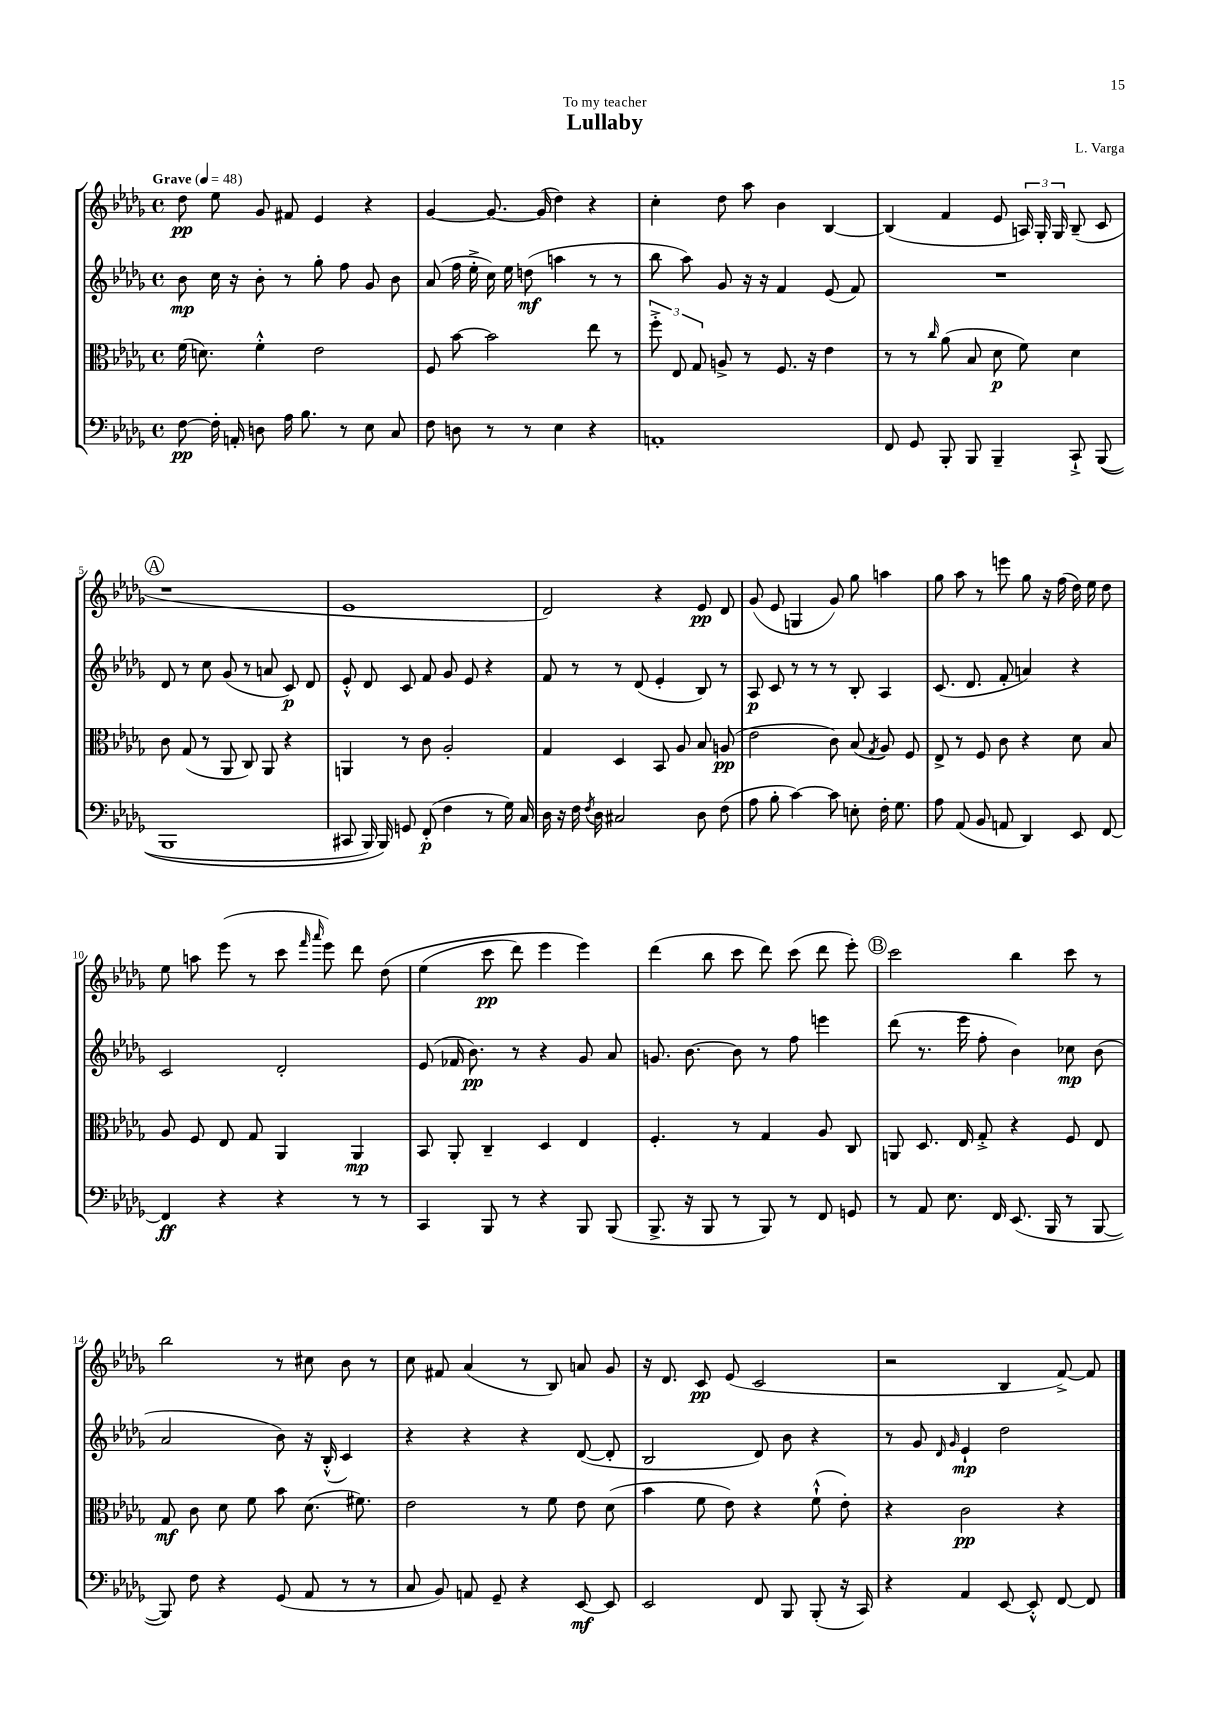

**kern	**kern	**kern	**kern
*staff4	*staff3	*staff2	*staff1
*clefF4	*clefC3	*clefG2	*clefG2
*k[b-e-a-d-g-]	*k[b-e-a-d-g-]	*k[b-e-a-d-g-]	*k[b-e-a-d-g-]
*M4/4	*M4/4	*M4/4	*M4/4
*met(c)	*met(c)	*met(c)	*met(c)
*MM48	*MM48	*MM48	*MM48
[8F	(16f	8b-	8dd-
.	8.d)	.	.
16F']	.	16cc	8ee-
16AA'	.	16r	.
8D	4f'^^	8b-'	8g-
16A-	.	8r	8f#
8.B-	.	.	.
.	2e-	8gg-'	4e-
8r	.	8ff	.
8E-	.	8g-	4r
8C	.	8b-	.
=	=	=	=
8F	8F	(8a-	[4g-
8D	[8b-	16ff	.
.	.	16ee-'^	.
8r	2b-]	16cc)	8.g-_
.	.	16ee-	.
8r	.	(8dd	.
.	.	.	(16g-]
4E-	.	4aa	4dd-)
4r	8ee-	8r	4r
.	8r	8r	.
=	=	=	=
1AA'	12ff'^	8bb-	4cc'
.	12E-	.	.
.	.	8aa-)	.
.	12G-	.	.
.	8A^	8g-	8dd-
.	8r	16r	8aa-
.	.	16r	.
.	8.F	4f	4b-
.	16r	.	.
.	4e-	(8e-	[4B-
.	.	8f)	.
=	=	=	=
8FF	8r	1r	(4B-]
8GG-	8r	.	.
.	16qqcc	.	.
8BBB-'	(8a-	.	4f
8BBB-	8B-	.	.
4BBB-~	8d-	.	8e-
.	8f)	.	24A)
.	.	.	24G-'
.	.	.	24G-
8CC`^	4d-	.	(8B-~
&((8BBB-	.	.	8c
=	=	=	=
1BBB-	8c	8d-	1r
.	(8G-	8r	.
.	8r	8cc	.
.	8AA-	(8g-	.
.	8C)	8r	.
.	8AA-	8a	.
.	4r	8c)	.
.	.	8d-	.
=	=	=	=
8CC#	4AA	8e-'^^	1e-
16BBB-)	.	8d-	.
16BBB-&)	.	.	.
8GG	8r	8c	.
(8FF'	8c	8f	.
4F	2A-'	8g-	.
.	.	8e-	.
8r	.	4r	.
16G-)	.	.	.
16C	.	.	.
=	=	=	=
16D-	4G-	8f	2d-)
16r	.	.	.
16F	.	8r	.
8qF	.	.	.
16D-	.	.	.
2C#	4D-	8r	.
.	.	(8d-	.
.	8BB-	4e-'	4r
.	8A-	.	.
8D-	8B-	8B-)	8e-
(8F	(8A	8r	8d-
=	=	=	=
8A-	2e-	8A-	(8g-
8B-'	.	8c	8e-
[4c)	.	8r	4G
.	.	8r	.
8c]	8c)	8r	8g-)
8E'	(8B-	8B-'	8gg-
.	8qG-	.	.
16F'	8A-)	4A-	4aa
8.G-	.	.	.
.	8F	.	.
=	=	=	=
8A-	8E-^	(8.c	8gg-
(8AA-	8r	.	8aa-
.	.	8.d-	.
8BB-	8F	.	8r
8AA	8c	8f'	8eee
4DD-)	4r	4a)	8gg-
.	.	.	16r
.	.	.	(16ff
8EE-	8d-	4r	16dd-)
.	.	.	16ee-
[8FF	8B-	.	8dd-
=	=	=	=
4FF]	8A-	2c	8ee-
.	8F	.	8aa
4r	8E-	.	(8eee-
.	8G-	.	8r
4r	4AA-	2d-'	8ccc
.	.	.	16qqfff
.	.	.	16qqaaa-
.	.	.	8eee-)
8r	4AA-	.	8ddd-
8r	.	.	&(8dd-
=	=	=	=
4CC	8BB-	(8e-	(4ee-
.	8AA-'	16f-	.
.	.	8.b-)	.
8BBB-	4C~	.	8ccc
8r	.	8r	8ddd-)
4r	4D-	4r	4eee-
8BBB-	4E-	8g-	4eee-&)
(8BBB-	.	8a-	.
=	=	=	=
8.BBB-^	4.F'	8.g	(4ddd-
16r	.	[8.b-	.
8BBB-	.	.	8bb-
8r	8r	8b-]	8ccc
8BBB-)	4G-	8r	8ddd-)
8r	.	8ff	(8ccc
8FF	8A-	4eee	8ddd-
8GG	8C	.	8eee-')
=	=	=	=
8r	8AA	(8ddd-	2ccc
8AA-	8.D-	8.r	.
8.E-	.	.	.
.	16E-	16eee-	.
.	8G-'^	8ff'	.
16FF	.	.	.
(8.EE-	4r	4b-)	4bb-
16BBB-	.	.	.
8r	8F	8cc-	8ccc
[8BBB-	8E-	(8b-	8r
=	=	=	=
8BBB-])	8G-	2a-	2bb-
8F	8c	.	.
4r	8d-	.	.
.	8f	.	.
(8GG-	8b-	8b-)	8r
8AA-	(8.d-	16r	8cc#
.	.	(16B-'^^	.
8r	.	4c)	8b-
.	8.f#)	.	.
8r	.	.	8r
=	=	=	=
8C	2e-	4r	8cc
8BB-)	.	.	8f#
8AA	.	4r	(4a-
8GG-~	.	.	.
4r	8r	4r	8r
.	8f	.	8B-)
[8EE-	8e-	([8d-	8a
8EE-]	(8d-	8d-']	8g-
=	=	=	=
2EE-	4b-	2B-	16r
.	.	.	8.d-
.	8f	.	8c
.	8e-)	.	(8e-
8FF	4r	8d-)	2c
8BBB-	.	8b-	.
(8BBB-'	(8f`^^	4r	.
16r	8e-')	.	.
16CC)	.	.	.
=	=	=	=
4r	4r	8r	2r
.	.	8g-	.
.	.	16qqd-	.
.	.	16qqg-	.
4AA-	2c	4e-`	.
[8EE-	.	2dd-	4B-
8EE-'^^]	.	.	.
[8FF	4r	.	[8f^)
8FF]	.	.	8f]
==	==	==	==
*-	*-	*-	*-
